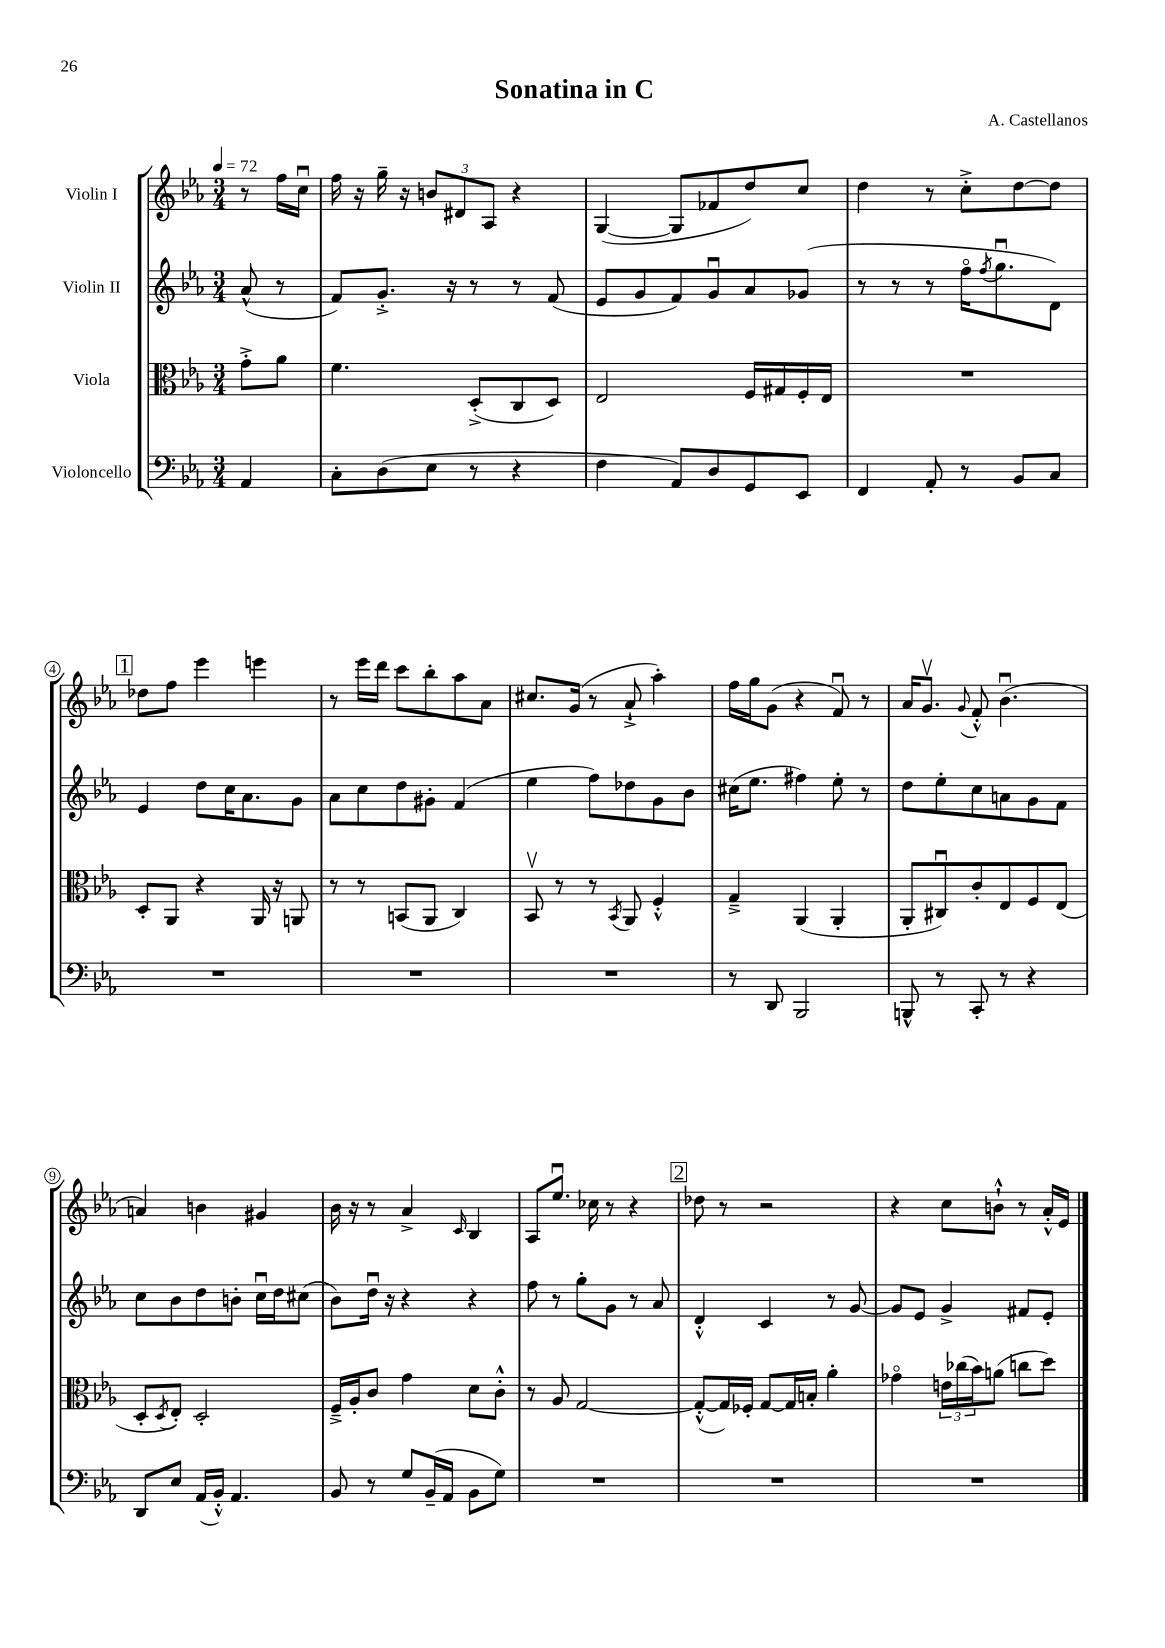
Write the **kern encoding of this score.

**kern	**kern	**kern	**kern
*part4	*part3	*part2	*part1
*staff4	*staff3	*staff2	*staff1
*I"Violoncello	*I"Viola	*I"Violin II	*I"Violin I
*clefF4	*clefC3	*clefG2	*clefG2
*k[b-e-a-]	*k[b-e-a-]	*k[b-e-a-]	*k[b-e-a-]
*M3/4	*M3/4	*M3/4	*M3/4
*MM72	*MM72	*MM72	*MM72
=	=	=	=
4AA-/	8g'^\L	(8a-^^/	8r
.	8a-\J	8r	16ff\LL
.	.	.	16ccu\JJ
=1	=1	=1	=1
8C'\L	4.f\	8f/L)	16ff\
.	.	.	16r
(8D\	.	8.g'^/J	16gg~\
.	.	.	16r
8E-\J	.	.	12bn/L
.	.	16r	.
.	.	.	12d#X/
8r	(8D'^/L	8r	.
.	.	.	12A-/J
4r	8C/	8r	4r
.	8D/J)	(8f/	.
=2	=2	=2	=2
4F\	2E-/	8e-/L	([4G/
.	.	8g/	.
8AA-/L)	.	8f/)	8G/L]
8D/	.	8gu/	8f-X/
8GG/	16F/LL	8a-/	8dd/)
.	16G#X/	.	.
8EE-/J	16F'/	(8g-X/J	8cc/J
.	16E-/JJ	.	.
=3	=3	=3	=3
4FF/	2.r	8r	4dd\
.	.	8r	.
8AA-'/	.	8r	8r
8r	.	16ff\KL	8cc'^\L
.	.	8qff/	.
.	.	8.ggu\	.
8BB-/L	.	.	[8dd\
8C/J	.	8d\J)	8dd\J]
!!LO:LB:g=z
!!LO:REH:place=s1:t=1
=4	=4	=4	=4
2.r	8D'/L	4e-/	8dd-X\L
.	8AA-/J	.	8ff\J
.	4r	8dd\L	4eee-\
.	.	16cc\K	.
.	.	8.a-\	.
.	16AA-/	.	4eeen\
.	16r	.	.
.	8AAn/	8g\J	.
=5	=5	=5	=5
2.r	8r	8a-\L	8r
.	8r	8cc\	16eee-\LL
.	.	.	16ddd\JJ
.	(8BBn/L	8dd\	8ccc\L
.	8AA-/J	8g#X'\J	8bb-'\
.	4C/)	(4f/	8aa-\
.	.	.	8a-\J
=6	=6	=6	=6
2.r	8BB-v/	4ee-\	8.cc#X/L
.	8r	.	.
.	.	.	(16g/Jk
.	8r	8ff\L)	8r
.	8qBB-/	.	.
.	8AA-/	8dd-X\	8a-`^/
.	4F'^^/	8g\	4aa-'\)
.	.	8b-\J	.
=7	=7	=7	=7
8r	4G~^/	(16cc#X\KL	16ff\LL
.	.	8.ee-\J	16gg\J
8DD/	.	.	(8g\J
2BBB-/	(4AA-/	4ff#X\)	4r
.	4AA-'/	8ee-'\	8fu/)
.	.	8r	8r
=8	=8	=8	=8
8BBBn^^/	8AA-'/L	8dd\L	16a-/KL
.	.	.	8.gv/J
8r	8C#Xu/)	8ee-'\	.
.	.	.	8qqg/
8CC'/	8c'/	8cc\	8f'^^/
8r	8E-/	8an\	(4.b-u\
4r	8F/	8g\	.
.	(8E-/J	8f\J	.
!!LO:LB:g=z
=9	=9	=9	=9
8DD/L	8D'/L	8cc\L	4an/)
.	8qD/	.	.
8E-/J	8E-'/J)	8b-\	.
(16AA-/LL	2D'/	8dd\	4bn\
16BB-'^^/JJ)	.	.	.
4.AA-/	.	8bn'\J	.
.	.	16ccu\LL	4g#X/
.	.	16dd\J	.
.	.	(8cc#X\J	.
=10	=10	=10	=10
8BB-/	16F~^/LL	8b-\L)	16b-\
.	16A-'/J	.	16r
8r	8c/J	16ddu\Jk	8r
.	.	16r	.
8G/L	4g\	4r	4a-^/
(16BB-~/L	.	.	.
16AA-/JJ	.	.	.
.	.	.	16qqc/
8BB-\L	8d\L	4r	4B-/
8G\J)	8c'^^\J	.	.
=11	=11	=11	=11
2.r	8r	8ff\	8A-/L
.	8A-/	8r	8.ee-u/J
.	[2G/	8gg'\L	.
.	.	.	16cc-X\
.	.	8g\J	8r
.	.	8r	4r
.	.	8a-/	.
!!LO:REH:place=s1:t=2
=12	=12	=12	=12
2.r	(8G'^^/L_	4d'^^/	8dd-X\
.	16G/L])	.	8r
.	16F-X'/JJ	.	.
.	[8G/L	4c/	2r
.	16G/L]	.	.
.	16Bn'/JJ	.	.
.	4a-'\	8r	.
.	.	[8g/	.
=13	=13	=13	=13
2.r	4g-X\	8g/L]	4r
.	.	8e-/J	.
.	24en\LL	4g^/	8cc\L
.	(24cc-X\	.	.
.	24b-\J)	.	.
.	(8an\J	.	8bn`^^\J
.	8ccn\L	8f#X/L	8r
.	8dd\J)	8e-'/J	16a-'^^/LL
.	.	.	16e-/JJ
==	==	==	==
*-	*-	*-	*-
